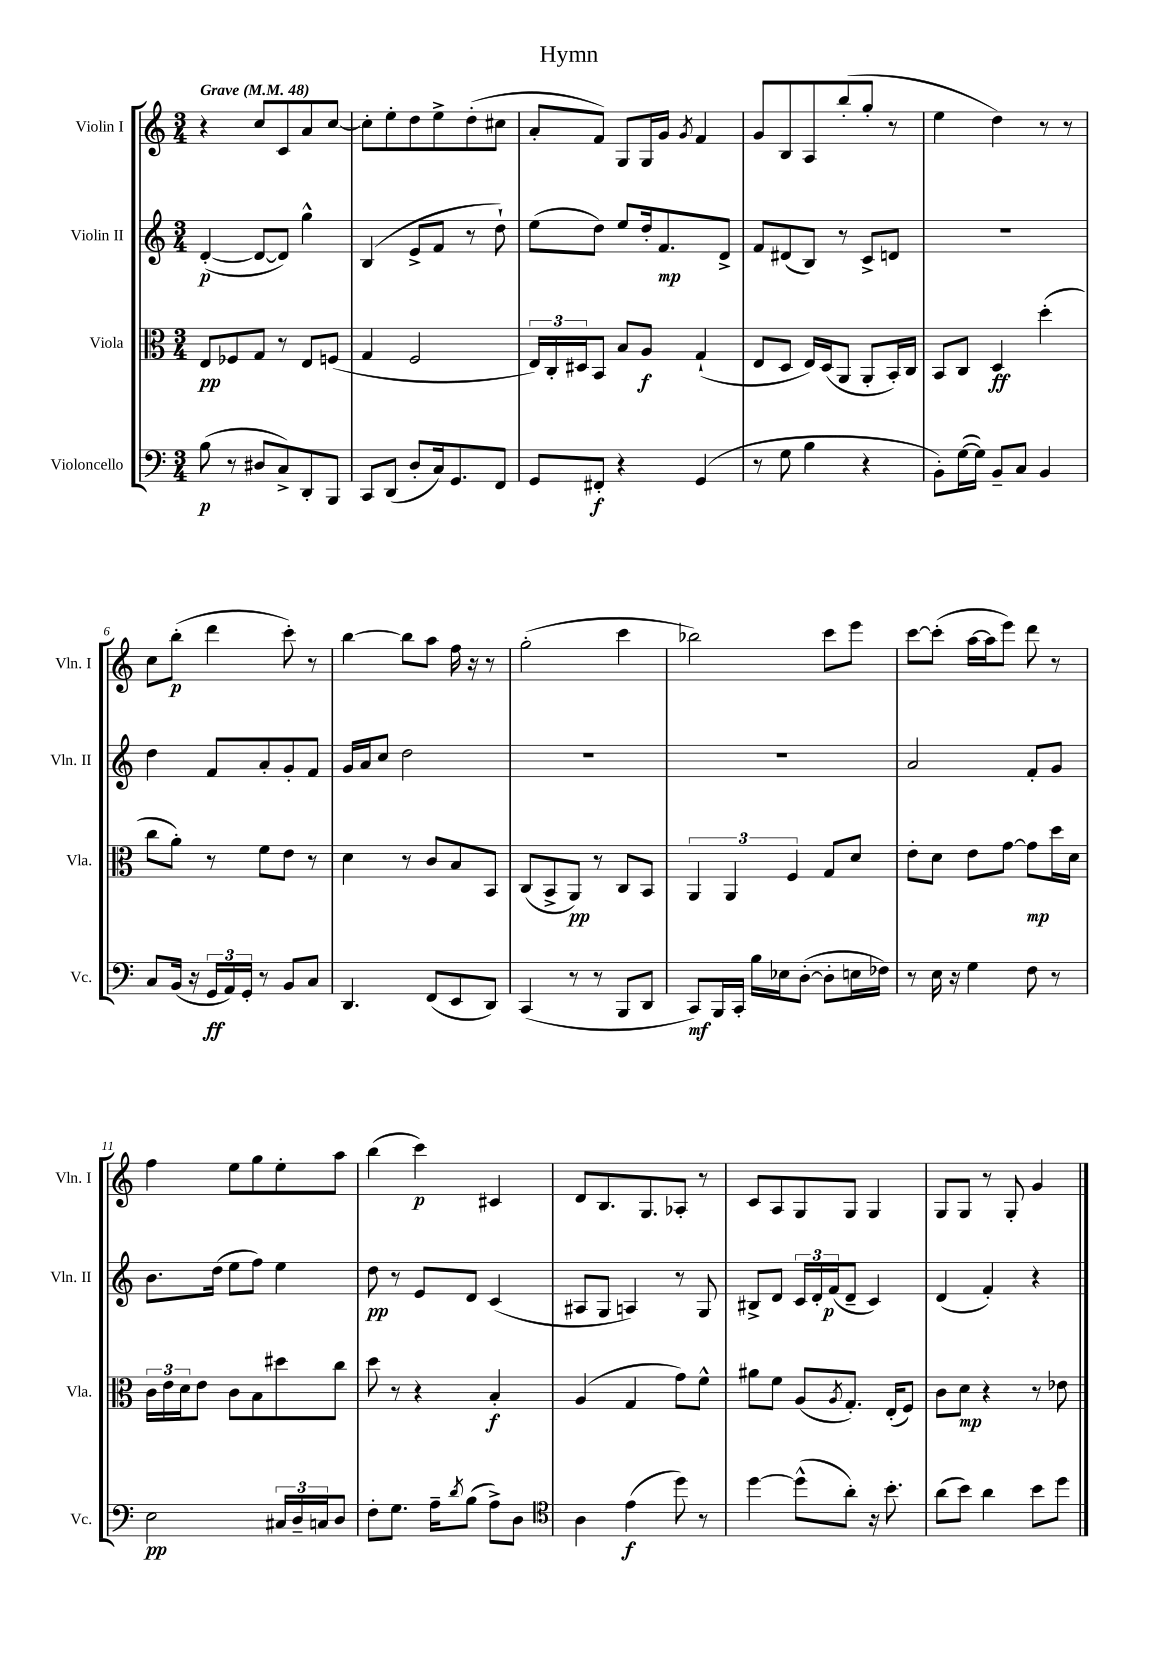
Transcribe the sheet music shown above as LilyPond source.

\header { title = "Hymn" }
<<
\new StaffGroup <<
\new Staff = "s0" \with { instrumentName = "Violin I" shortInstrumentName = "Vln. I" } {
    \clef treble \key c \major \numericTimeSignature \time 3/4 \tempo "Grave" 4 = 48
    r4 c''8 c'8 a'8 c''8~ |
    c''8-. e''8-. d''8 e''8-> d''8-.( cis''8 |
    a'8-. f'8) g8 g16 g'16 \acciaccatura { g'8 } f'4 |
    g'8 b8 a8 b''8-.( g''8-. r8 |
    e''4 d''4) r8 r8 |
    c''8 b''8-.\p( d'''4 c'''8-.) r8 |
    b''4~ b''8 a''8 f''16 r16 r8 |
    g''2-.( c'''4 |
    bes''2) c'''8 e'''8 |
    c'''8~ c'''8-.( a''16~ a''16 e'''8) d'''8 r8 |
    f''4 e''8 g''8 e''8-. a''8 |
    b''4( c'''4\p) cis'4 |
    d'8 b8. g8. aes8-. r8 |
    c'8 a8 g8 g8 g4 |
    g8 g8 r8 g8-. g'4 \bar "|." |
}
\new Staff = "s1" \with { instrumentName = "Violin II" shortInstrumentName = "Vln. II" } {
    \clef treble \key c \major \numericTimeSignature \time 3/4
    d'4~-.\p( d'8~ d'8) g''4-^ |
    b4( e'8-> f'8 r8 d''8-!) |
    e''8( d''8) e''8 d''16-. f'8.\mp d'8-> |
    f'8 dis'8( b8) r8 c'8-> d'8 |
    R2. |
    d''4 f'8 a'8-. g'8-. f'8 |
    g'16 a'16 c''8 d''2 |
    R2. |
    R2. |
    a'2 f'8-. g'8 |
    b'8. d''16( e''8 f''8) e''4 |
    d''8\pp r8 e'8 d'8 c'4( |
    ais8 g8 a4) r8 g8 |
    bis8-> d'8 \tuplet 3/2 { c'16 d'16-. f'16\p( } d'8-- c'4) |
    d'4( f'4-.) r4 \bar "|." |
}
\new Staff = "s2" \with { instrumentName = "Viola" shortInstrumentName = "Vla." } {
    \clef alto \key c \major \numericTimeSignature \time 3/4
    e8\pp fes8 g8 r8 e8 f8( |
    g4 f2 |
    \tuplet 3/2 { e16) c16-. dis16 } b,8 b8 a8\f g4-!( |
    e8 d8 e16) d16( a,8 a,8-. b,16-.) c16 |
    b,8 c8 d4\ff d''4-.( |
    c''8 a'8-.) r8 f'8 e'8 r8 |
    d'4 r8 c'8 b8 b,8 |
    c8( b,8-> a,8\pp) r8 c8 b,8 |
    \tuplet 3/2 { a,4 a,4 f4 } g8 d'8 |
    e'8-. d'8 e'8 g'8~ g'8\mp d''16 d'16 |
    \tuplet 3/2 { c'16 e'16 d'16 } e'8 c'8 b8 dis''8 c''8 |
    d''8 r8 r4 b4-.\f |
    a4( g4 g'8) f'8-^ |
    ais'8 f'8 a8( \acciaccatura { a8 } g8.-.) e16-.( f8) |
    c'8 d'8\mp r4 r8 ees'8 \bar "|." |
}
\new Staff = "s3" \with { instrumentName = "Violoncello" shortInstrumentName = "Vc." } {
    \clef bass \key c \major \numericTimeSignature \time 3/4
    b8\p( r8 dis8 c8->) d,8-. b,,8 |
    c,8 d,8( d8-. c16) g,8. f,8 |
    g,8 fis,8-.\f r4 g,4( |
    r8 g8 b4 r4 |
    b,8-.) g16~( g16) b,8-- c8 b,4 |
    c8 b,16( r16 \tuplet 3/2 { g,16\ff a,16) g,16-. } r8 b,8 c8 |
    d,4. f,8( e,8 d,8) |
    c,4( r8 r8 b,,8 d,8 |
    c,8\mf) b,,16 c,16-. b16 ees16 d8~-.( d8-. e16 fes16) |
    r8 e16 r16 g4 f8 r8 |
    e2\pp \tuplet 3/2 { cis16 d16-- c16 } d8 |
    f8-. g8. a16-- \acciaccatura { d'8 } b8( a8->) d8 |
    \clef tenor a4 e'4\f( d''8) r8 |
    d''4~ d''8-^( a'8-.) r16 b'8.-. |
    a'8( b'8) a'4 b'8 d''8 \bar "|." |
}
>>
>>
